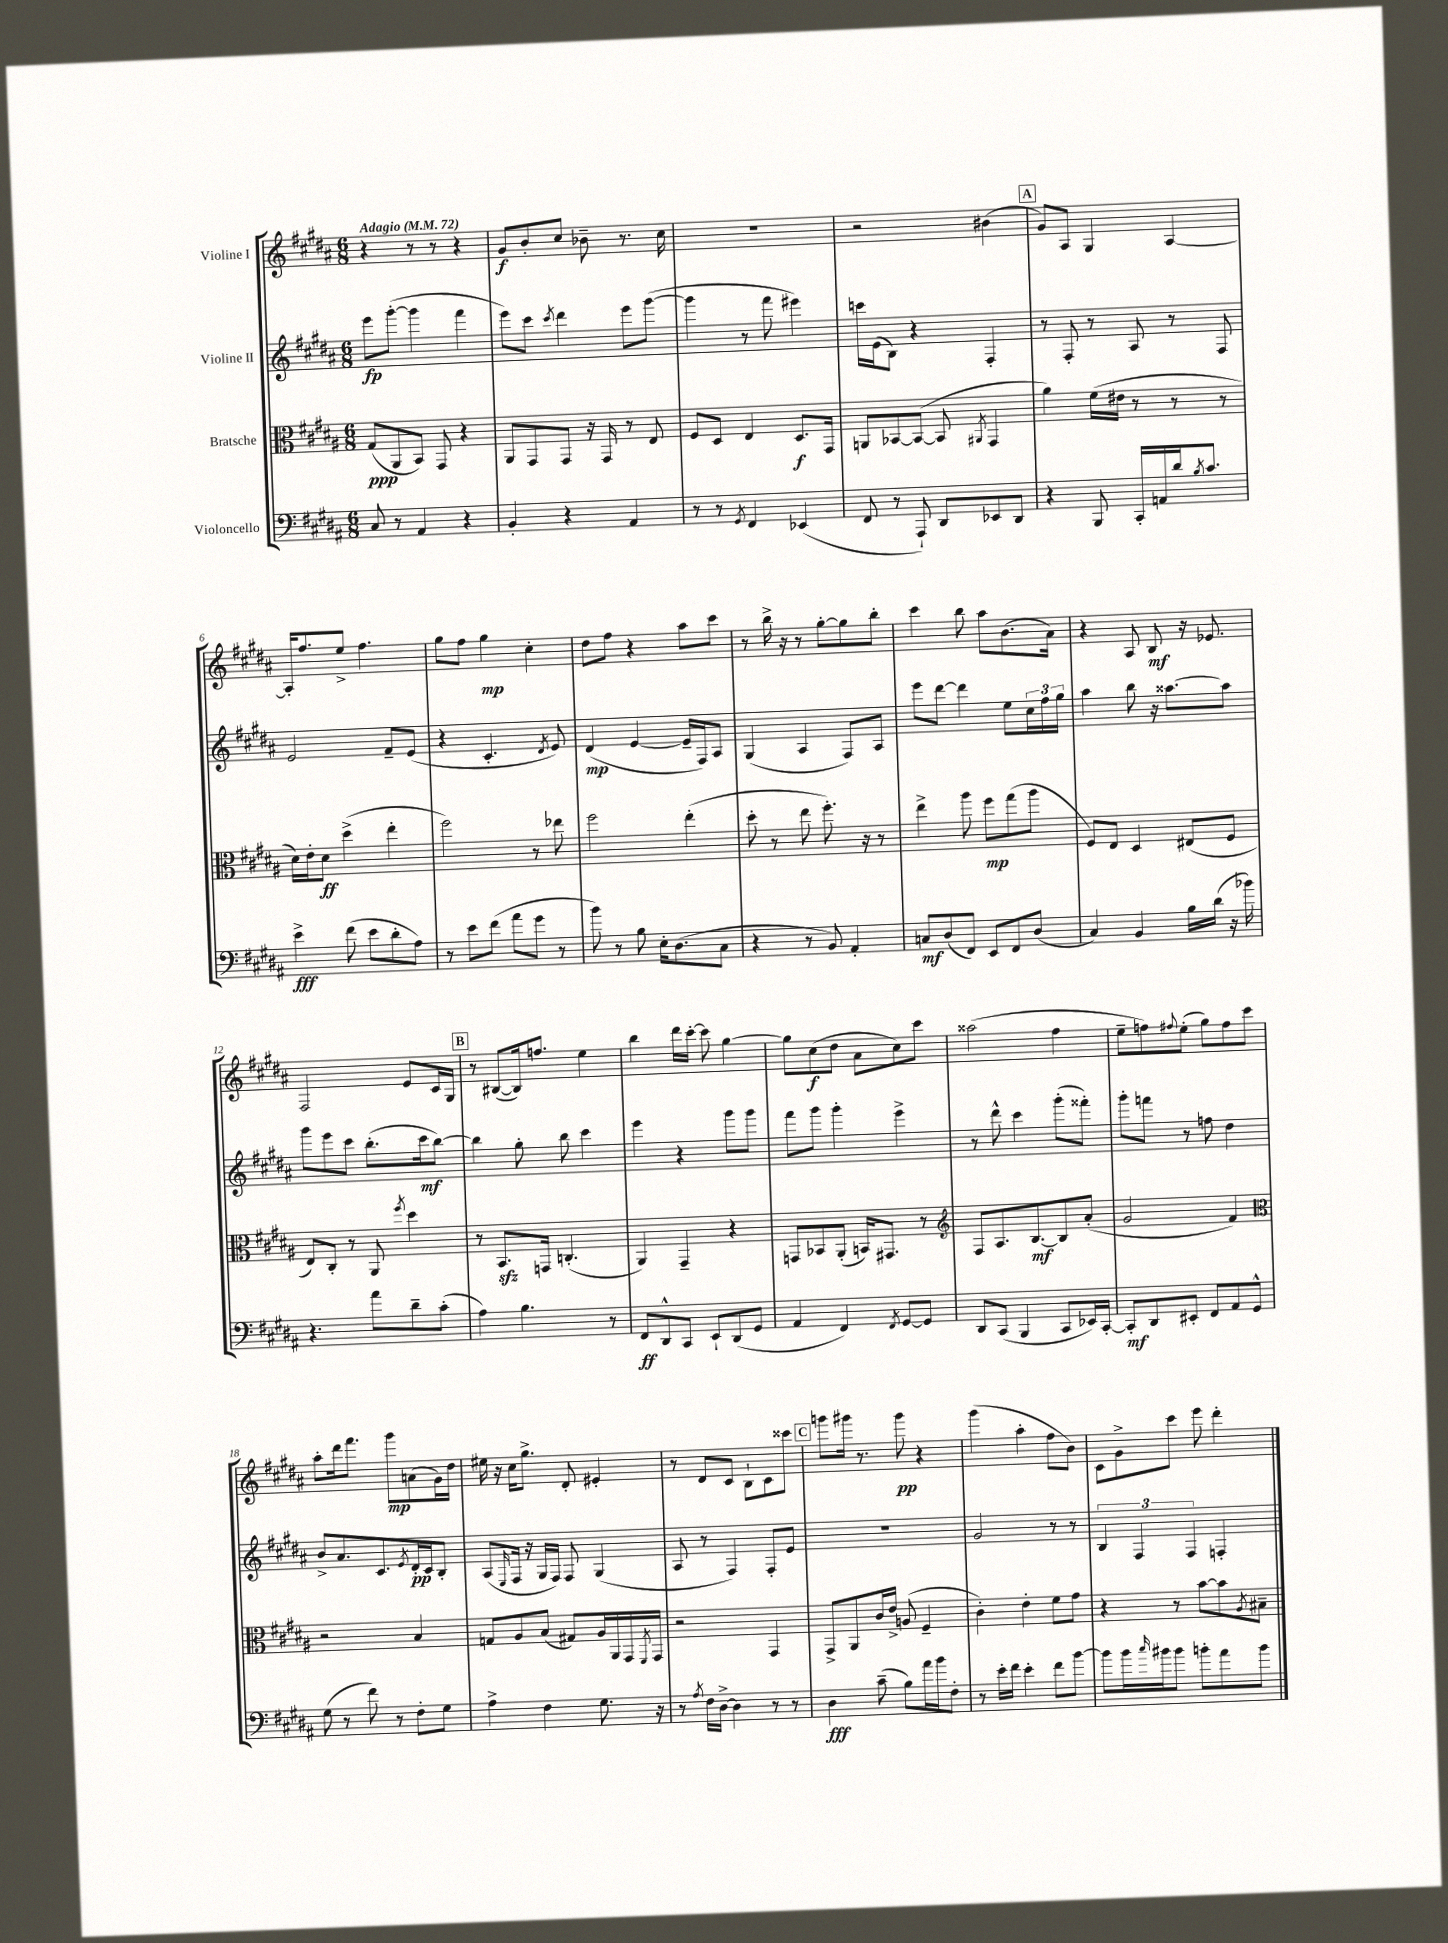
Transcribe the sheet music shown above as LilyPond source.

<<
\new StaffGroup <<
\new Staff = "s0" \with { instrumentName = "Violine I" } {
    \clef treble \key b \major \numericTimeSignature \time 6/8 \tempo "Adagio" 4 = 72
    r4 r8 r8 r4 |
    gis'8\f b'8-. cis''8 bes'8-- r8. cis''16 |
    R2. |
    r2 bis'4( |
    \mark \markup { \box "A" } gis'8) ais8 gis4 ais4~ |
    ais16-. fis''8. e''8-> fis''4. |
    gis''8 fis''8 gis''4\mp cis''4-. |
    dis''8 fis''8 r4 ais''8 cis'''8 |
    r8 b''16-> r16 r8 gis''8~-. gis''8 b''8-. |
    cis'''4 b''8 ais''8 b'8.( ais'16) |
    r4 ais8 b8\mf r16 ees'8. |
    fis2 e'8 cis'16 gis16 |
    \mark \markup { \box "B" } r8 bis8~( bis16) f''8. e''4 |
    b''4 dis'''16 cis'''16~-. cis'''8 gis''4~ |
    gis''8 cis''8\f( dis''8 ais'8 cis''8) cis'''8 |
    aisis''2( fis''4 |
    e''8-- f''8) \appoggiatura { fis''8 } e''8-.( gis''8) fis''8 cis'''8 |
    ais''8-. dis'''16 fis'''8. gis'''8\mp a'8( gis'16) dis''16 |
    eis''16 r16 cis''16 gis''8.-> dis'8-. eis'4-. |
    r8 dis'8 cis'8 b8-! cis'8 cisis'''8 |
    \mark \markup { \box "C" } g'''8 gis'''16 r8. gis'''8\pp r4 |
    gis'''4( ais''4-. fis''8 b'8) |
    cis'8 gis'8-> cis'''8 e'''8 dis'''4-. \bar "|." |
}
\new Staff = "s1" \with { instrumentName = "Violine II" } {
    \clef treble \key b \major \numericTimeSignature \time 6/8
    e'''8\fp gis'''8~-.( gis'''4 fis'''4 |
    e'''8) cis'''8 \acciaccatura { cis'''8 } dis'''4 e'''8 gis'''8~( |
    gis'''4 r8 fis'''8 eis'''4) |
    c'''16 e'16( b8) r4 fis4-. |
    \mark \markup { \box "A" } r8 fis8-. r8 ais8 r8 fis8 |
    e'2 fis'8-- e'8( |
    r4 cis'4.-. \acciaccatura { dis'8 } e'8) |
    dis'4\mp( e'4~ e'16-- fis16) ais8 |
    gis4( ais4 fis8) ais8 |
    e'''8 dis'''8~ dis'''4 e''8 \tuplet 3/2 { cis''16 fis''16 gis''16 } |
    ais''4 b''8 r16 aisis''8.~ aisis''8 |
    gis'''8 e'''8 cis'''8 b''8.-.( cis'''16\mf b''8~) |
    \mark \markup { \box "B" } b''4 gis''8-. b''8 cis'''4 |
    e'''4 r4 gis'''8 gis'''8 |
    fis'''8 gis'''8 gis'''4-. e'''4-> |
    r8 dis'''8-^ cis'''4 gis'''8-.( fisis'''8-.) |
    gis'''8-. f'''8 r8 f''8 dis''4 |
    b'8-> ais'8. cis'8. \acciaccatura { e'8 } dis'16-.\pp cis'16 b8-. |
    ais8( \grace { e16 } fis16 r16 gis16 fis16) fis8 gis4( |
    ais8 r8 fis4) fis8-. e'8 |
    \mark \markup { \box "C" } R2. |
    gis'2 r8 r8 |
    \tuplet 3/2 { b4 fis4 fis4 } f4-. \bar "|." |
}
\new Staff = "s2" \with { instrumentName = "Bratsche" } {
    \clef alto \key b \major \numericTimeSignature \time 6/8
    gis8\ppp( ais,8 b,8) gis,8 r4 |
    ais,8 gis,8 gis,8 r16 gis,16 r8 e8 |
    fis8 dis8 e4 dis8.\f gis,16 |
    a,8 bes,8~ bes,8~( bes,8 \acciaccatura { ais,8 } gis,4 |
    \mark \markup { \box "A" } ais'4) fis'16( eis'16 r8 r8 r8 |
    dis'16) e'16-. dis'8\ff dis''4->( e''4-. |
    fis''2) r8 ees''8 |
    fis''2 e''4-.( |
    dis''8-. r8 e''8 fis''8.-.) r16 r8 |
    e''4-> ais''8 fis''8\mp gis''8( ais''8 |
    fis8) e8 dis4 eis8( fis8 |
    e8) cis8-. r8 ais,8 \acciaccatura { fis''8 } dis''4 |
    \mark \markup { \box "B" } r8 b,8.\sfz g,16 c4.-.( |
    ais,4) gis,4-- r4 |
    g,8 bes,8 ais,8-.( b,16) gis,8. r8 |
    \clef treble fis8 ais8. b8.~\mf b8 ais'8-.( |
    gis'2 fis'4) |
    \clef alto r2 b4 |
    g8 ais8 b8( gis8) ais16 ais,16 gis,16 \acciaccatura { fis,8 } gis,16 |
    r2 gis,4 |
    \mark \markup { \box "C" } gis,8-> ais,8 cis'16 e'16-> a8( fis4-- |
    cis'4-.) e'4-. fis'8 gis'8 |
    r4 r8 b'8~ b'8 \acciaccatura { ais8 } bis8-- \bar "|." |
}
\new Staff = "s3" \with { instrumentName = "Violoncello" } {
    \clef bass \key b \major \numericTimeSignature \time 6/8
    cis8 r8 ais,4 r4 |
    b,4-. r4 ais,4 |
    r8 r8 \acciaccatura { gis,8 } fis,4 ees,4( |
    fis,8 r8 ais,,8-!) dis,8 ees,8 dis,8 |
    \mark \markup { \box "A" } r4 b,,8 cis,16-. a,16 dis'16 \acciaccatura { b8 } cis'8. |
    e'4->\fff fis'8( e'8 dis'8-. ais8) |
    r8 e'8 fis'8( ais'8 gis'8 r8 |
    b'8) r8 b8 e16-. dis8.( cis8 |
    r4 r8 b,8) ais,4-. |
    c8\mf dis8( fis,8) e,8 fis,8 dis8( |
    cis4) b,4 b16 dis'16( r16 bes'16) |
    r4. ais'8 dis'8-- cis'8-.( |
    \mark \markup { \box "B" } ais4) b4. r8 |
    fis,8\ff dis,8-^ cis,8 e,8-! dis,8( gis,8 |
    ais,4 fis,4) \acciaccatura { fis,8 } gis,8~ gis,8 |
    dis,8 cis,8( b,,4 cis,8 ees,16) cis,16~-. |
    cis,8-.\mf dis,8 eis,8-. fis,8 ais,8 gis,8-^ |
    gis8( r8 fis'8) r8 fis8-. gis8 |
    ais4-> fis4 gis8. r16 |
    r8 \acciaccatura { ais8 } fis16 dis16~-> dis4 r8 r8 |
    \mark \markup { \box "C" } dis4\fff cis'8--( b8) ais'16 b'16 fis8-. |
    r8 e'16-. fis'16 e'4-. fis'8 b'8~ |
    b'8 b'16 \grace { cis''16 } bis'16 bis'8 b'8-. ais'8 b'8 \bar "|." |
}
>>
>>
